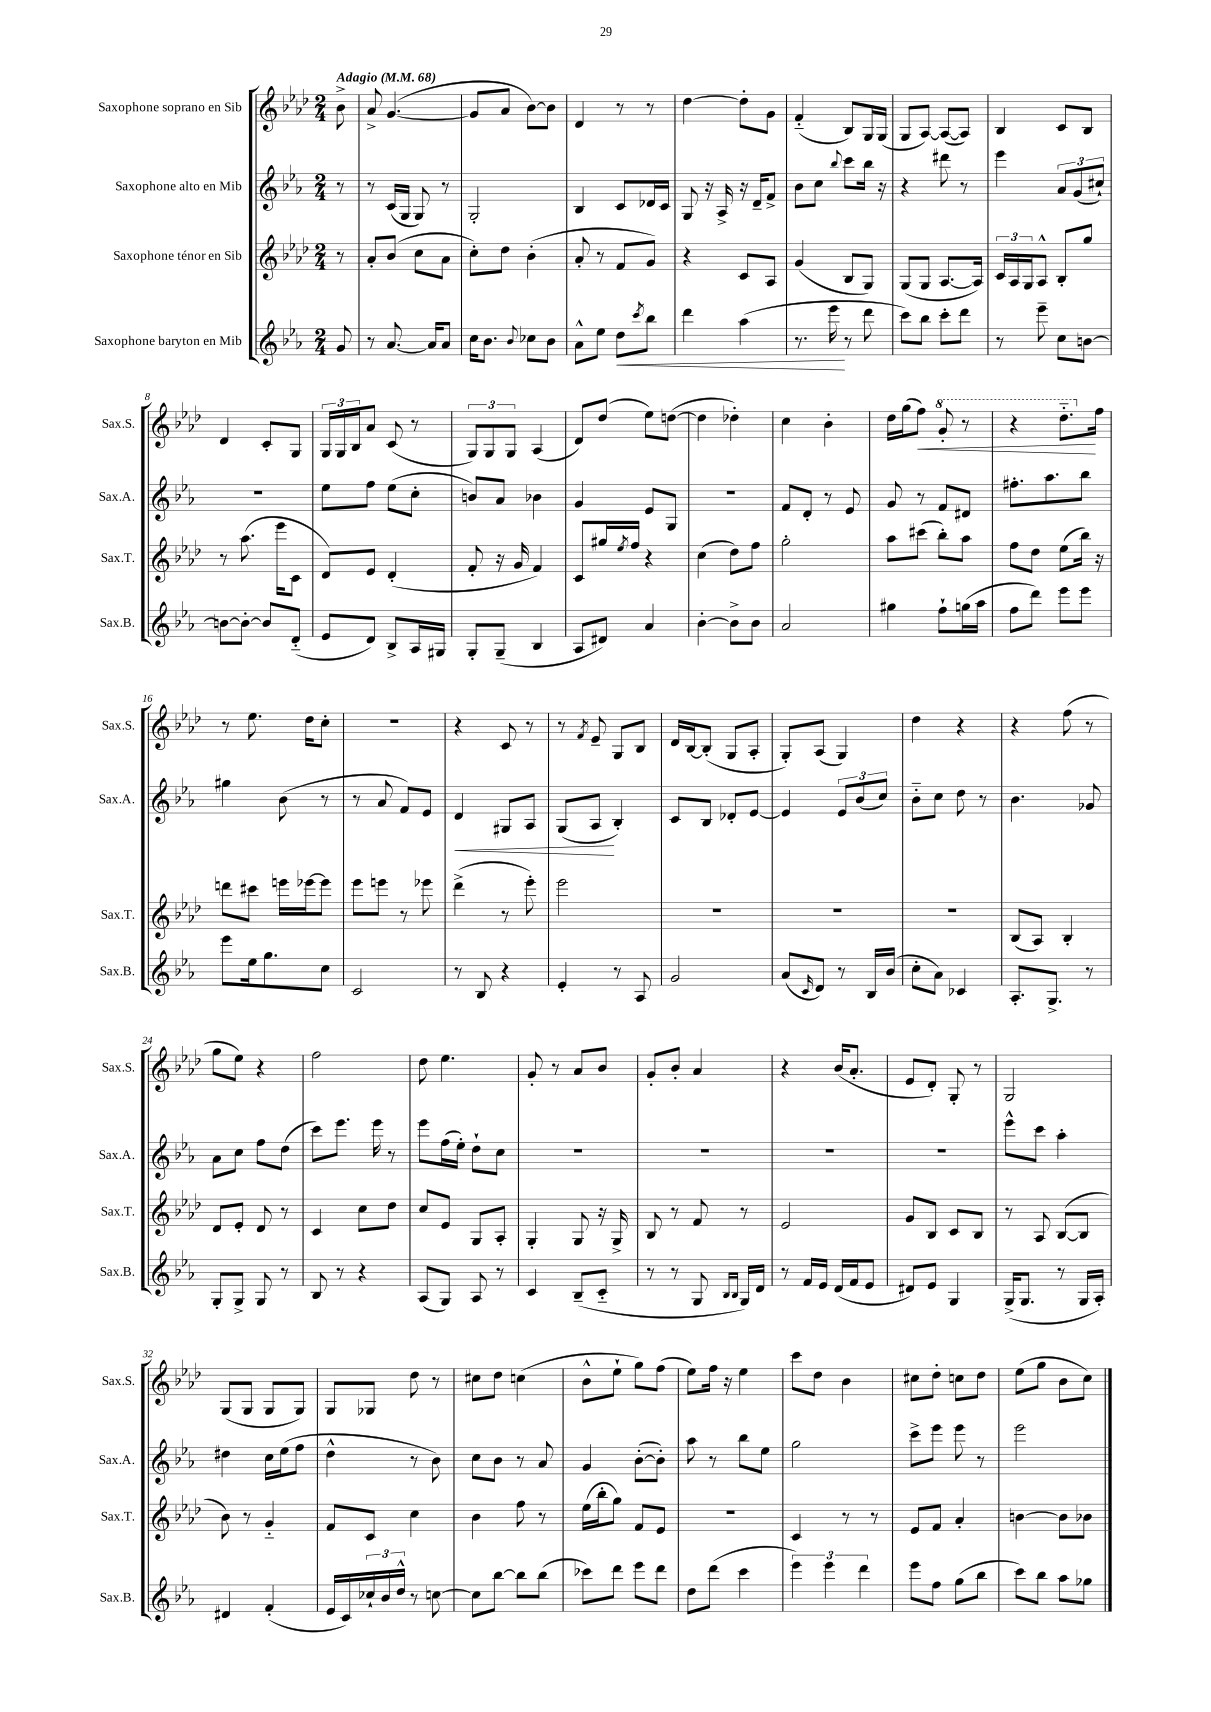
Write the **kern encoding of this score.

**kern	**kern	**kern	**kern
*staff4	*staff3	*staff2	*staff1
*clefG2	*clefG2	*clefG2	*clefG2
*k[b-e-a-]	*k[b-e-a-d-]	*k[b-e-a-]	*k[b-e-a-d-]
*M2/4	*M2/4	*M2/4	*M2/4
*MM68	*MM68	*MM68	*MM68
8g	8r	8r	8b-^
=	=	=	=
8r	8a-'	8r	8a-^
[8.a-	(8b-	(16c	([4.g
.	.	16G	.
.	8cc	8G)	.
16a-]	.	.	.
8a-	8a-	8r	.
=	=	=	=
16cc	8cc')	2G'	8g]
8.b-	.	.	.
.	8dd-	.	8a-
8qqb-	.	.	.
8cc-	(4b-'	.	[8b-)
8b-	.	.	8b-]
=	=	=	=
8a-^^	8a-'	4B-	4d-
8ee-	8r	.	.
8dd	8f	8c	8r
8qccc	.	.	.
8bb-	8g)	16d-	8r
.	.	16c	.
=	=	=	=
4ddd	4r	8G	[4dd-
.	.	16r	.
.	.	16A-^	.
(4aa-	8c	16r	8dd-']
.	.	16d~	.
.	8A-	8f^	8g
=	=	=	=
8.r	(4g	8b-	(4f'~
.	.	8cc	.
16eee-	.	.	.
.	.	8qqbb-	.
8r	8B-	8ccc	8B-)
8ddd	8G)	16bb-	16G
.	.	16r	(16G
=	=	=	=
8ccc)	(8G	4r	8G
8bb-	8G	.	[8A-)
8ccc'	[8.A-	8ddd#	(8A-_
8ddd	.	8r	8A-])
.	16A-])	.	.
=	=	=	=
8r	24c	4eee-	4B-
.	24A-	.	.
.	24G	.	.
8eee-~	8A-^^	.	.
8cc	8B-'	12a-	8c
.	.	(12g	.
[8b	8gg	.	8B-
.	.	12cc#`)	.
=	=	=	=
8b_	8r	2r	4d-
8b'_	(8.aa-	.	.
8b]	.	.	8c'
.	16eee-	.	.
(8d'~	8c	.	8G
=	=	=	=
8e-	8d-)	8ee-	24G
.	.	.	24G
.	.	.	24B-
8d)	8e-	8ff	8a-
8B-^	(4d-'	(8ee-	(8c
16A-	.	8cc'	8r
16G#	.	.	.
=	=	=	=
8G'	8f'	8b)	12G)
.	.	.	12G
(8G~	16r	8a-	.
.	.	.	12G
.	16g	.	.
4B-	4f)	4b-	(4A-
=	=	=	=
8A-	8c	4g	8d-)
8d#)	16gg#	.	(8dd-
.	8qee-	.	.
.	16ff	.	.
4a-	4r	8e-	8ee-)
.	.	8G	([8dd
=	=	=	=
[4b-'	(4cc	2r	4dd]
8b-^]	8dd-)	.	4dd-')
8b-	8ff	.	.
=	=	=	=
2a-	2gg'	8f	4cc
.	.	8d'	.
.	.	8r	4b-'
.	.	8e-	.
=	=	=	=
4gg#	8aa-	8g	16dd-
.	.	.	(16gg
.	(8ccc#	8r	8ff)
8ff`	8bb-')	8f	8gg'
(16gg	8aa-	8d#	8r
16aa-	.	.	.
=	=	=	=
8ff	8ff	8.ff#'	4r
8ddd)	8dd-	.	.
.	.	8.aa-	.
8eee-	(8ee-	.	8.ddd-'~
8eee-	16bb-)	8bb-	.
.	16r	.	16ff
=	=	=	=
8eee-	8ddd	4gg#	8r
16ee-	8ccc#	.	8.ee-
8.gg	.	.	.
.	16eee	(8b-	.
.	[16eee-	.	16dd-
8cc	8eee-]	8r	8cc'
=	=	=	=
2c	8eee-	8r	2r
.	8eee	8a-	.
.	8r	8f)	.
.	8eee-	8e-	.
=	=	=	=
8r	(4ddd-^	4d	4r
8B-	.	.	.
4r	8r	8G#	8c
.	8eee-')	8A-	8r
=	=	=	=
4e-'	2eee-	(8G	8r
.	.	.	8qf
.	.	8A-	8e-~
8r	.	4B-')	8G
8A-	.	.	8B-
=	=	=	=
2g	2r	8c	16d-
.	.	.	[16B-
.	.	8B-	(8B-']
.	.	8d-'	8G
.	.	[8e-	8A-'
=	=	=	=
(8a-	2r	4e-]	8G')
16qqc	.	.	.
8d)	.	.	(8A-
8r	.	12e-	4G)
.	.	(12b-	.
16B-	.	.	.
.	.	12cc)	.
(16b-	.	.	.
=	=	=	=
8cc'	2r	8b-'~	4dd-
8a-)	.	8cc	.
4c-	.	8dd	4r
.	.	8r	.
=	=	=	=
8.A-'	(8B-	4.b-	4r
.	8A-)	.	.
8.G^	.	.	.
.	4B-'	.	(8ff
8r	.	8g-	8r
=	=	=	=
8G'	8d-	8a-	8gg
8G^	8e-'	8cc	8ee-)
8G	8d-	8ff	4r
8r	8r	(8dd	.
=	=	=	=
8B-	4c	8ccc)	2ff
8r	.	8.eee-	.
4r	8cc	.	.
.	.	16eee-	.
.	8dd-	8r	.
=	=	=	=
(8A-	8cc	8eee-	8dd-
8G)	8e-	(16ff	4.ee-
.	.	16ee-')	.
8A-	8G	8dd`	.
8r	8A-'	8cc	.
=	=	=	=
4c	4G'	2r	8g'
.	.	.	8r
(8B-~	8G	.	8a-
8c'~	16r	.	8b-
.	16G^	.	.
=	=	=	=
8r	8B-	2r	8g'
8r	8r	.	8b-'
8G	8f	.	4a-
16qqB-	.	.	.
16qqB-	.	.	.
16G)	8r	.	.
16d	.	.	.
=	=	=	=
8r	2e-	2r	4r
16f	.	.	.
16e-	.	.	.
(16d	.	.	(16b-
16f	.	.	8.a-'
8e-	.	.	.
=	=	=	=
8d#)	8g	2r	8e-
8e-	8B-	.	8d-')
4G	8c	.	8G'
.	8B-	.	8r
=	=	=	=
(16G^	8r	8eee-^^	2G
8.G	.	.	.
.	8A-	8ccc	.
8r	([8B-	4aa-'	.
16G	8B-]	.	.
16A-')	.	.	.
=	=	=	=
4d#	8b-)	4dd#	(8G
.	8r	.	8G
(4f'	4g'~	16cc	8G
.	.	(16ee-	.
.	.	8ff	8G)
=	=	=	=
16e-	8f	4dd^^	8G
16c)	.	.	.
24cc-`	8c	.	8G-
24b-	.	.	.
24dd^^	.	.	.
8r	4cc	8r	8dd-
[8cc	.	8b-)	8r
=	=	=	=
8cc]	4b-	8cc	8cc#
[8bb-	.	8b-	8dd-
8bb-]	8ff	8r	(4cc
(8bb-	8r	8a-	.
=	=	=	=
8ccc-)	(16ee-	4g	8b-^^
.	16bb-'	.	.
8ddd	8gg)	.	8ee-`
8eee-	8f	([8b-'	8gg)
8ddd	8e-	8b-'])	(8ff
=	=	=	=
8dd	2r	8aa-	8ee-)
(8ddd	.	8r	16ff
.	.	.	16r
4ccc	.	8bb-	4ee-
.	.	8ee-	.
=	=	=	=
6eee-)	4c	2gg	8ccc
.	.	.	8dd-
6eee-	.	.	.
.	8r	.	4b-
6ddd	.	.	.
.	8r	.	.
=	=	=	=
8eee-	8e-	8ccc^	8cc#
8ff	8f	8eee-	8dd-'
(8gg	4a-'	8eee-	8cc
8bb-	.	8r	8dd-
=	=	=	=
8ccc)	[4b	2eee-	(8ee-
8bb-	.	.	8gg
8aa-	8b]	.	8b-
8gg-	8b-	.	8cc)
==	==	==	==
*-	*-	*-	*-
